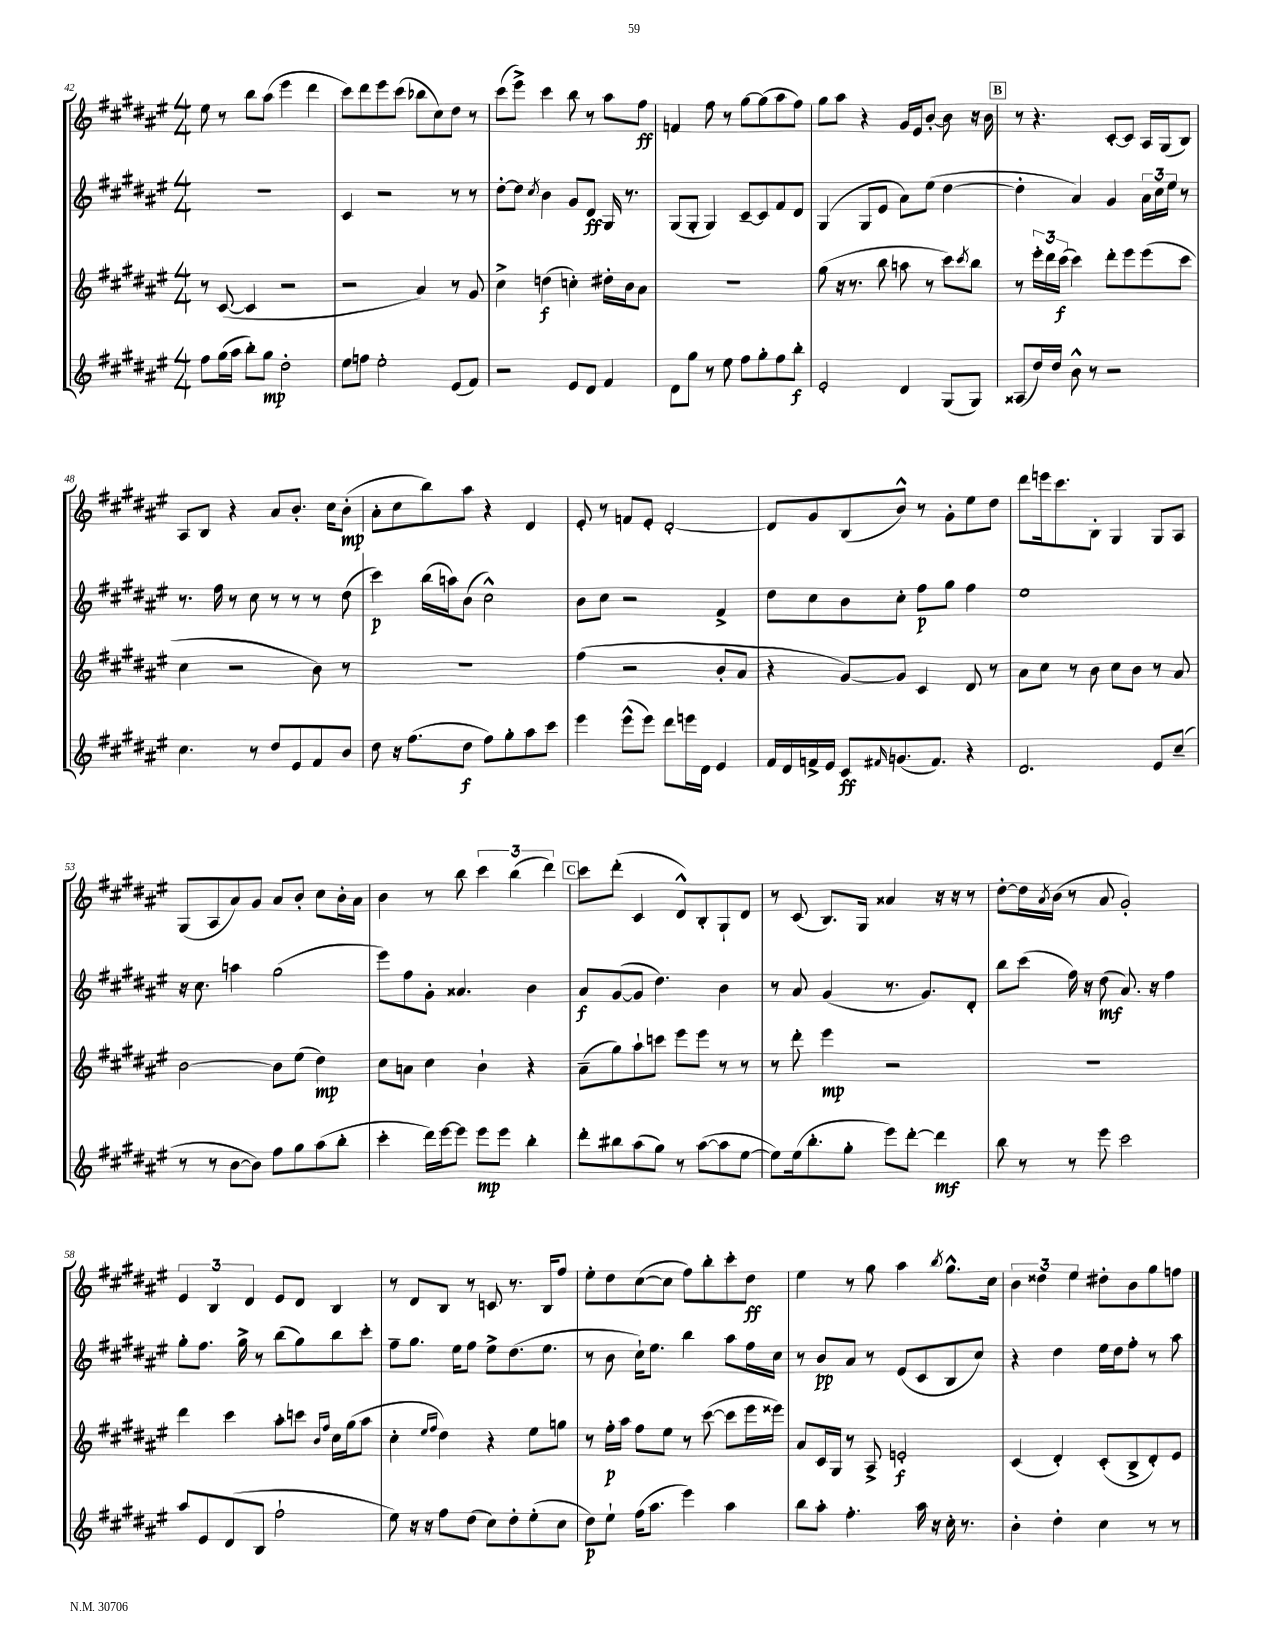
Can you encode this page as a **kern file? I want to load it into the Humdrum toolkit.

**kern	**kern	**kern	**kern
*staff4	*staff3	*staff2	*staff1
*clefG2	*clefG2	*clefG2	*clefG2
*k[f#c#g#d#a#e#]	*k[f#c#g#d#a#e#]	*k[f#c#g#d#a#e#]	*k[f#c#g#d#a#e#]
*M4/4	*M4/4	*M4/4	*M4/4
8ff#	8r	1r	8ee#
(16gg#	([8c#	.	8r
16aa#	.	.	.
8bb')	4c#]	.	8bb
8gg#	.	.	(8aa#
2dd#'	2r	.	4eee#
.	.	.	4ddd#
=	=	=	=
8ee#	2r	4c#	8ccc#)
8ff	.	.	8ddd#
2ee#'	.	2r	8eee#
.	.	.	(8ccc#
.	4a#)	.	8bb-
.	.	.	8cc#)
(8e#	8r	8r	8dd#
8f#)	8g#	8r	8r
=	=	=	=
2r	4cc#^	[8dd#'	(8ccc#
.	.	8dd#]	8eee#^)
.	.	8qcc#	.
.	(4dd	4b	4ccc#
8e#	4cc')	8g#	8bb
8d#	.	8d#	8r
4f#	16dd#'	16G#	8aa#
.	16b	8.r	.
.	8a#	.	8ff#
=	=	=	=
8d#	1r	(8G#	4f
8gg#	.	8G#'	.
8r	.	4G#)	8ff#
8ee#	.	.	8r
8ff#	.	[8c#~	[8gg#
8gg#'	.	8c#]	(8gg#]
8ff#	.	8f#	8aa#
8bb'	.	8d#	8ff#)
=	=	=	=
2e#'	(8gg#	(4G#	8gg#
.	16r	.	8aa#
.	8.r	.	.
.	.	8G#	4r
.	8bb	8e#	.
4d#	8aa	8a#)	16g#
.	.	.	16e#
.	8r	(8ee#	[8b'
(8G#	8ccc#)	[4dd#	8b]
.	8qccc#	.	.
8G#)	8bb	.	16r
.	.	.	16b
=	=	=	=
(8A##	8r	4dd#']	8r
16dd#)	24eee#'	.	4.r
.	24ddd#	.	.
16dd#	.	.	.
.	(24ccc#	.	.
8b^^	4ccc#)	4a#)	.
8r	.	.	.
2r	8ddd#'	4g#	[8c#'
.	8eee#	.	8c#]
.	(8eee#	24a#	16A#
.	.	24cc#	.
.	.	.	(16G#
.	.	24ee#	.
.	8ccc#	8r	8B)
=	=	=	=
4.cc#	4cc#	8.r	8A#
.	.	.	8B
.	.	16ff#	.
.	2r	8r	4r
8r	.	8cc#	.
8dd#	.	8r	8a#
8e#	.	8r	8.b'
8f#	8b)	8r	.
.	.	.	16cc#
8b	8r	(8dd#	(8b'
=	=	=	=
8dd#	1r	4ccc#)	8a#'
16r	.	.	8cc#
(8.ff#	.	.	.
.	.	(16bb	8bb)
.	.	16aa)	.
8dd#	.	(8b	8aa#
8ff#)	.	2cc#^^)	4r
8gg#'	.	.	.
8aa#	.	.	4d#
8ccc#	.	.	.
=	=	=	=
4eee#	(4ff#	8b	8e#'
.	.	8cc#	8r
(8eee#^^	2r	2r	8f
8eee#)	.	.	8e#'
8ddd#	.	.	[2d#'
16eee	.	.	.
16d#	.	.	.
4e#	8b'	4f#^	.
.	8a#	.	.
=	=	=	=
16f#	4r	8dd#	8d#]
16d#	.	.	.
16f^	.	8cc#	8g#
16e#	.	.	.
8c#	[8g#)	8b	(8B
16qqf#	.	.	.
(8.g	8g#]	8cc#'	8b^^)
.	4c#	8ff#	8r
8.f#)	.	.	.
.	.	8gg#	8g#'
4r	8d#	4ff#	8ee#
.	8r	.	8dd#
=	=	=	=
2.d#	8a#	1ee#	8ddd#
.	8cc#	.	16eee
.	.	.	8.ccc#
.	8r	.	.
.	8b	.	8B'
.	8cc#	.	4G#
.	8b	.	.
8e#	8r	.	8G#
(8cc#~	8a#	.	8A#
=	=	=	=
8r	[2b	16r	(8G#
.	.	8.cc#	.
8r	.	.	8A#
[8b	.	4aa	8a#)
8b])	.	.	8g#
8ff#	8b]	(2gg#	8a#
8gg#	(8ee#	.	8b'
(8aa#	4dd#)	.	8cc#
8bb'	.	.	16b'
.	.	.	16a#
=	=	=	=
4ccc#'	8cc#	8eee#)	4b
.	8a	8ff#	.
16ddd#)	4cc#	8g#'	8r
[16eee#	.	.	.
8eee#]	.	4.a##	8bb
8eee#	4b`	.	6ccc#
8eee#	.	.	.
.	.	.	(6bb
4bb'	4r	4b	.
.	.	.	6ddd#)
=	=	=	=
8ddd#'	(8a#~	8a#	8ccc#
8bb#	8gg#)	([8g#	(8ddd#'
(8aa#	8aa#`	8g#]	4c#
8gg#)	8ccc	4.dd#)	.
8r	8eee#	.	8d#^^)
([8aa#	8eee#	.	8B'
8aa#]	8r	4b	8G#`
[8ee#	8r	.	8d#
=	=	=	=
8ee#])	8r	8r	8r
(16ee#	8ddd#'	8a#	(8c#
8.bb'	.	.	.
.	4eee#	(4g#	8.B)
8gg#'	.	.	.
.	.	.	16G#
8eee#)	2r	8.r	4a##
[8ddd#'	.	.	.
.	.	8.g#)	.
4ddd#]	.	.	16r
.	.	.	16r
.	.	8d#'	8r
=	=	=	=
8bb	1r	8bb	[8dd#'
8r	.	(8ccc#	16dd#]
.	.	.	8qa#
.	.	.	(16b
8r	.	16ff#)	8r
.	.	16r	.
8eee#	.	(8dd#	8a#
2ccc#	.	8.a#)	2g#')
.	.	16r	.
.	.	4ff#	.
=	=	=	=
8aa#	4ddd#	8gg#'	6e#
8e#	.	8.ff#	.
.	.	.	6B
(8d#	4ccc#	.	.
.	.	16gg#^	.
.	.	.	6d#
8B	.	8r	.
2ff#`	8aa#'	(8bb	8e#
.	8ccc	8gg#)	8d#
.	16qqb	.	.
.	16qqff#	.	.
.	16cc#	8bb	4B
.	(16gg#	.	.
.	8aa#	8ccc#'	.
=	=	=	=
8ee#)	4cc#'	8ff#~	8r
16r	.	8.gg#	8d#
16r	.	.	.
.	16qqee#	.	.
.	16qqff#	.	.
8ff#	4dd#)	.	8B
.	.	16ee#	.
(8dd#	.	8ff#	8r
8cc#)	4r	8ee#^	8c
8dd#'	.	(8.dd#	8.r
(8ee#'	8ee#	.	.
.	.	8.ee#	16B
8cc#	8gg	.	8ff#
=	=	=	=
8dd#)	8r	8r	8ee#'
8ee#`	16ff#'	8b	8dd#
.	16aa#	.	.
(16ff#	8ff#	16cc#`)	([8cc#
8.aa#	.	8.ee#	.
.	8ee#	.	8cc#]
4eee#)	8r	4bb	8ff#)
.	([8ccc#	.	8bb'
4aa#	8ccc#]	8aa#	8ccc#'
.	16eee#	16ff#	8dd#
.	16eee##)	16cc#	.
=	=	=	=
8bb	8a#	8r	4ee#
8aa#'	16c#	8b	.
.	16G#	.	.
4.ff#'	8r	8a#	8r
.	8A#^	8r	8gg#
.	2e'	(8e#	4aa#
16aa#	.	8c#	.
16r	.	.	.
.	.	.	8qbb
16cc#'	.	8B	8.gg#^^
8.r	.	.	.
.	.	8cc#)	.
.	.	.	16cc#
=	=	=	=
4b'	(4c#	4r	6b
.	.	.	6dd##
4dd#'	4d#')	4dd#	.
.	.	.	6ee#
4cc#	(8c#'	16ee#	8dd#'
.	.	16dd#	.
.	8B^	8ff#'	8b
8r	8d#')	8r	8gg#
8r	8e#	8aa#	8ff
==	==	==	==
*-	*-	*-	*-
